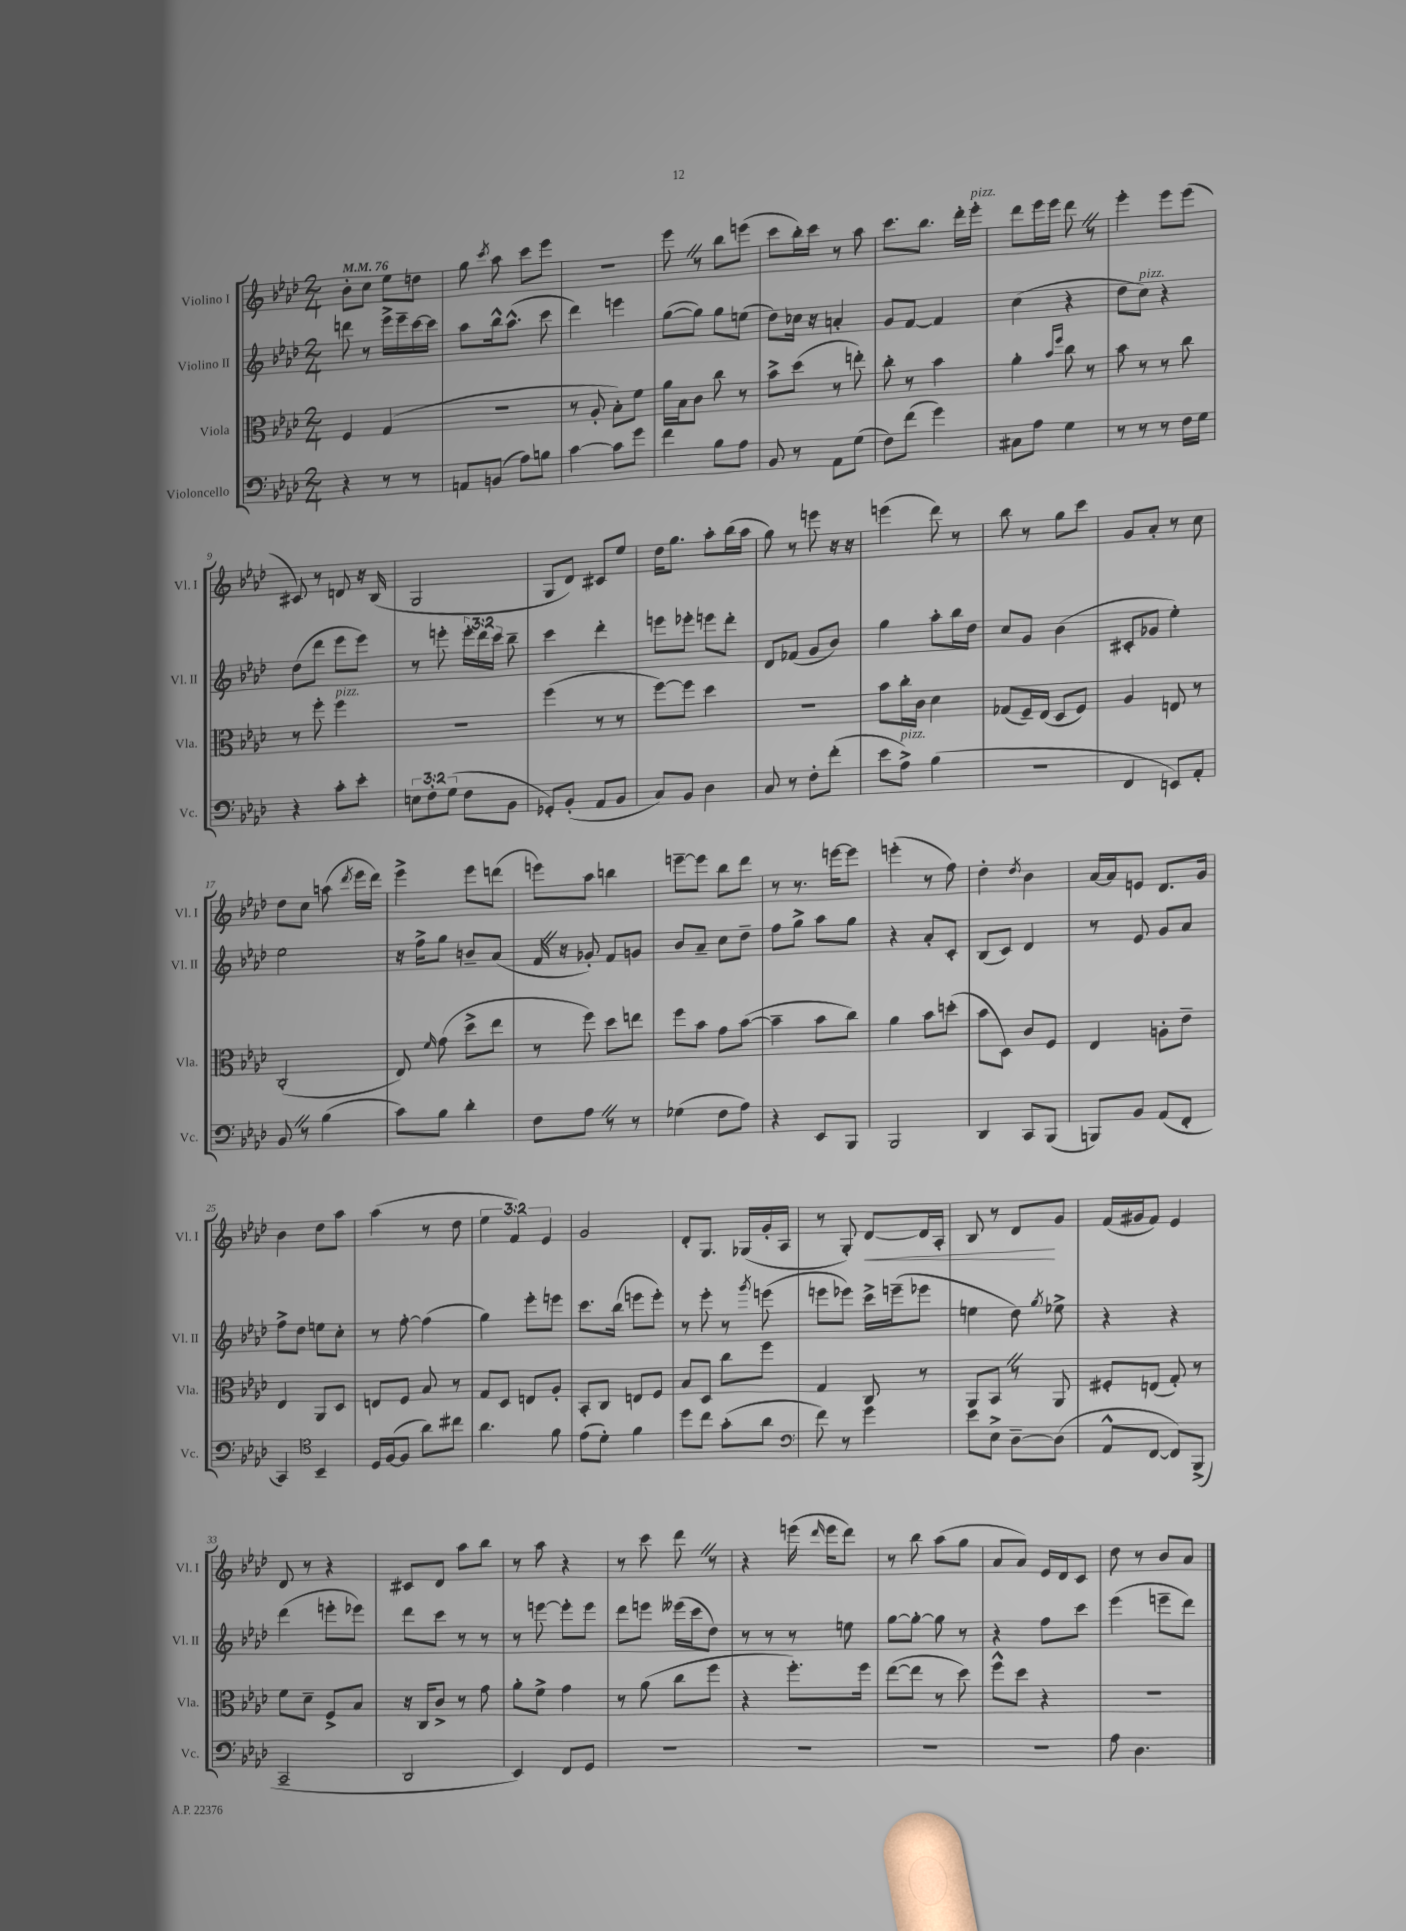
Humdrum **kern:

**kern	**kern	**kern	**kern	**dynam
*part4	*part3	*part2	*part1	*part1
*staff4	*staff3	*staff2	*staff1	*staff1
*I"Violoncello	*I"Viola	*I"Violino II	*I"Violino I	*
*I'Vc.	*I'Vla.	*I'Vl. II	*I'Vl. I	*
*clefF4	*clefC3	*clefG2	*clefG2	*
*k[b-e-a-d-]	*k[b-e-a-d-]	*k[b-e-a-d-]	*k[b-e-a-d-]	*
*M2/4	*M2/4	*M2/4	*M2/4	*
*MM76	*MM76	*MM76	*MM76	*
=1	=1	=1	=1	=1
4r	4F/	8dddn\	8b-'\L	.
.	.	8r	8cc\J	.
8r	(4G/	16eee-^\LL	8ee-\L	.
.	.	16eee-~\	.	.
8r	.	[16ccc\	8ddn\J	.
.	.	16ccc\JJ]	.	.
=2	=2	=2	=2	=2
8AAn/L	2r	8aa-\L	8gg\	.
.	.	.	8qccc/	.
(8BBn/J	.	16bb-^^\k	8aa-\	.
.	.	(8.aa-^^\J	.	.
8A-\L)	.	.	8ccc\L	.
8Bn\J	.	8ccc\	8eee-\J	.
=3	=3	=3	=3	=3
[4c\	8r	4ddd-\)	2r	.
.	8A-'/	.	.	.
8c\L]	8B-'\L)	4eeen\	.	.
8g\J	8f\J	.	.	.
=4	=4	=4	=4	=4
4f\	16a-\LL	([8gg\L	8eee-Z\	.
.	16B-\J	.	.	.
.	8c\J	8gg\J])	8r	.
8B-\L	8cc\	8gg\L	8bb-\L	.
8A-\J	8r	(8een\J	(8eeen\J	.
=5	=5	=5	=5	=5
8BB-/	8b-^\L	8dd-\L)	8ccc\L	.
8r	(8dd-\J	16cc-X\Jk	16bb-'\L)	.
.	.	16r	16ccc\JJ	.
8AA-\L	8r	4an'/	8r	.
(8G\J	8een'\)	.	8aa-\	.
=6	=6	=6	=6	=6
8F\L)	8cc'\	8g/L	8.ccc\L	.
(8f\J	8r	[8f/J	.	.
.	.	.	8.bb-\J	.
4g\)	4b-\	4f/]	.	.
.	.	.	16ddd-'\LL	.
!	!	!	!LO:TX:a:i:t=pizz.	!
.	.	.	16eee-'\JJ	.
=7	=7	=7	=7	=7
8C#X\L	4a-'\	(4cc\	8ddd-\L	.
8A-\J	.	.	16eee-\L	.
.	.	.	16eee-\JJ	.
.	16qqb-/LL	.	.	.
.	16qqff/JJ	.	.	.
4G\	8cc\	4r	8ddd-Z\	.
.	8r	.	8r	.
=8	=8	=8	=8	=8
8r	8b-\	8dd-\L	4eee-'\	.
!	!	!LO:TX:a:i:t=pizz.	!	!
8r	8r	8cc\J)	.	.
8r	8r	4r	8eee-\L	.
16F\LL	8cc\	.	(8eee-\J	.
16G\JJ	.	.	.	.
!!LO:LB:g=z
=9	=9	=9	=9	=9
4r	8r	(8dd-\L	8c#X/)	.
.	8ff'\	8ddd-\J	8r	.
!	!LO:TX:a:i:t=pizz.	!	!	!
8c'\L	4ff\	8eee-\L	8dn/	.
8e-'\J	.	8eee-\J)	16r	.
.	.	.	(16B-/	.
=10	=10	=10	=10	=10
12En\L	2r	8r	2G/	.
12F'\	.	.	.	.
.	.	8eeen'\	.	.
(12G\J	.	.	.	.
8F\L	.	24eee'\LL	.	.
.	.	24ddd-\	.	.
.	.	24ccc\JJ	.	.
8BB-\J	.	8bb-~\	.	.
=11	=11	=11	=11	=11
8GG-X'/L)	(4ff\	4ccc\	8G/L	.
(8BB-'/J	.	.	8d-/J)	.
8AA-/L	8r	4ddd-'\	8c#X/L	.
8BB-/J	8r	.	8ee-/J	.
=12	=12	=12	=12	=12
8C/L)	[8ff\L)	8eeen\L	16dd-\KL	.
.	.	.	8.gg\J	.
8BB-/J	8ff\J]	8eee-X'\J	.	.
4D-\	4dd-\	8eeen\L	8aa-'\L	.
.	.	8ddd-'\J	(16bb-\L	.
.	.	.	16aa-\JJ	.
=13	=13	=13	=13	=13
8C/	2r	8d-/L	8gg\)	.
8r	.	(8f-X/J	8r	.
8F'\L	.	8g/L	8eeen\	.
(8f'\J	.	8b-/J)	16r	.
.	.	.	16r	.
=14	=14	=14	=14	=14
8e-\L	8b-\L	4gg\	(4eeen\	.
!LO:TX:a:i:t=pizz.	!	!	!	!
8A-^\J)	16cc'\L	.	.	.
.	16c\JJ	.	.	.
(4B-\	4d-\	8aa-'\L	8ddd-\)	.
.	.	16bb-\L	8r	.
.	.	16dd-\JJ	.	.
=15	=15	=15	=15	=15
2r	(8G-X/L	8cc/L	8bb-\	.
.	16F~/L)	8g/J	8r	.
.	(16E-/JJ	.	.	.
.	8D-/L	(4b-\	8gg\L	.
.	8F/J)	.	8ccc\J	.
=16	=16	=16	=16	=16
4FF/	4A-/	8c#X'/L	8g/L	.
.	.	8g-X/J	8a-'/J	.
8EEn/L)	8En/	4ee-'\)	8r	.
8AA-'/J	8r	.	8cc\	.
!!LO:LB:g=z
=17	=17	=17	=17	=17
8BB-Z/	(2C'/	2ee-\	8dd-\L	.
8r	.	.	8cc\J	.
(4B-\	.	.	(8aan\	.
.	.	.	8qddd-/	.
.	.	.	16eee-\LL	.
.	.	.	16ddd-\JJ)	.
=18	=18	=18	=18	=18
8c\L)	8E-/)	16r	4eee-^\	.
.	.	16ff^\KL	.	.
.	16qqf/	.	.	.
8B-\J	(8g\	8gg\J	.	.
4d-'\	8dd-^\L	8bn~/L	8eee-\L	.
.	8ee-\J	(8a-/J	(8dddn\J	.
=19	=19	=19	=19	=19
8F\L	8r	16fZ/	8eeen\L)	.
.	.	16r	.	.
8A-Z\J	8ff\)	8g-X'/)	8aa-\J	.
8r	8dd-\L	8f/L	4bbn\	.
8r	8een\J	8gn/J	.	.
=20	=20	=20	=20	=20
(4G-X\	8ff\L	8b-/L	[8eeen~\L	.
.	8b-\J	8a-~/J	8eee\J]	.
8F\L	8g\L	8cc\L	8bb-\L	.
8A-\J)	([8b-\J	8dd-~\J	8ddd-\J	.
=21	=21	=21	=21	=21
4r	4b-~\]	8ff\L	8r	.
.	.	8gg^\J	8.r	.
8EE-/L	8b-\L	8aa-\L	.	.
.	.	.	[16eeen\KL	.
8BBB-/J	8cc\J)	8gg\J	8eee\J]	.
=22	=22	=22	=22	=22
2BBB-/	4a-\	4r	(4eeen'\	.
.	8b-\L	8a-'/L	8r	.
.	(8ddn'\J	8c'/J	8ff\)	.
=23	=23	=23	=23	=23
4DD-/	8b-\L	(8B-/L	4dd-'\	.
.	8D-\J)	8c/J)	.	.
.	.	.	8qdd-/	.
8CC/L	8c/L	4d-/	4b-\	.
(8BBB-/J	8F/J	.	.	.
=24	=24	=24	=24	=24
8BBBn/L)	4E-/	8r	[16a-/LL	.
.	.	.	16a-/J]	.
8BB-/J	.	8e-/	8en/J	.
(8AA-/L	8An'\L	8g/L	8.d-/L	.
8FF'/J	8e-~\J	8a-/J	.	.
.	.	.	16g/Jk	.
!!LO:LB:g=z
=25	=25	=25	=25	=25
4CC/)	4E-/	8ff^\L	4b-\	.
.	.	8dd-\J	.	.
*clefC4	*	*	*	*
4BB-~/	8AA-/L	8een\L	8dd-\L	.
.	8D-/J	8cc'\J	8aa-\J	.
=26	=26	=26	=26	=26
16D-/LL	8En/L	8r	(4aa-\	.
([16F/J	.	.	.	.
8F/J]	8F/J	[8ff'\	.	.
8a-\L)	8B-/	(4ff\]	8r	.
8cc#X\J	8r	.	8dd-\	.
=27	=27	=27	=27	=27
4.a-\	8G/L	4gg\)	6ee-\	.
.	8D-/J	.	.	.
.	.	.	6f/)	.
.	8En/L	8eee-'\L	.	.
.	.	.	6e-/	.
8f\	8A-'/J	8eeen\J	.	.
=28	=28	=28	=28	=28
(8e-\L	8BB-'/L	8.ccc\L	2g/	.
8d-'\J)	8C/J	.	.	.
.	.	(16bb-\Jk	.	.
4f\	8En/L	8eeen\L	.	.
.	8F/J	8eee'\J)	.	.
=29	=29	=29	=29	=29
8dd-\L	8B-/L	8r	8d-'/L	.
8cc\J	8D-/J	8eee-'\	8.G/J	.
(8g'\L	8cc\L	8r	.	.
.	.	.	(16G-X/LL	.
.	.	8qggg/	.	.
8a-\J	8ff\J	(8eeen\	16g'/	.
.	.	.	16A-/JJ	.
=30	=30	=30	=30	=30
*clefF4	*	*	*	*
8f\)	4G/	8eeen\L	8r	.
8r	.	8eee-X\J)	8G'/)	.
!	!	!	!	!LO:HP:b
4g\	8C/	16ccc^\LL	[8d-/L	<
.	.	(16eeen~\J	.	.
.	8r	8eee-X\J	16d-/L]	.
.	.	.	16A-'/JJ	.
=31	=31	=31	=31	=31
8e-\L	8AA-/L	4een\	8B-/	.
8E-^\J	8BB-Z/J	.	8r	.
[8D-~\L	8r	8dd-\)	8d-/L	.
.	.	8qgg/	.	.
(8D-\J]	8AA-/	8ee-X^\	8g/J	[
=32	=32	=32	=32	=32
8AA-^^/L	8F#X'/L	4r	(16f/LL	.
.	.	.	16g#X/J	.
[8FF/J	(8En/J	.	8f/J)	.
8FF/L])	8G'/)	4r	4e-/	.
(8BBB-^/J	8r	.	.	.
!!LO:LB:g=z
=33	=33	=33	=33	=33
2CC~/	8f\L	(4ddd-\	8d-/	.
.	8d-~\J	.	8r	.
.	8F^/L	8eeen'\L	4r	.
.	8B-/J	8eee-X\J)	.	.
=34	=34	=34	=34	=34
2DD-/	16r	8ddd-\L	8c#X/L	.
.	16C/KL	.	.	.
.	8c^/J	8ccc\J	8d-/J	.
.	8r	8r	8aa-\L	.
.	8g\	8r	8bb-\J	.
=35	=35	=35	=35	=35
4EE-/)	8a-'\L	8r	8r	.
.	8f^\J	[8eeen\	8aa-\	.
8FF/L	4g\	8eee'\L]	4r	.
8GG/J	.	8eee\J	.	.
=36	=36	=36	=36	=36
2r	8r	8ddd-\L	8r	.
.	(8a-\	8eeen\J	8ccc\	.
.	8cc\L	(16eee--X\LL	8ddd-Z\	.
.	.	16ccc\J	.	.
.	8ff\J	8dd-\J)	8r	.
=37	=37	=37	=37	=37
2r	4r	8r	4r	.
.	.	8r	.	.
.	8.ff'\L)	8r	(16eeen\	.
.	.	.	16qqddd-/	.
.	.	.	16eee\KL	.
.	.	8een\	8ddd-\J)	.
.	16ff\Jk	.	.	.
=38	=38	=38	=38	=38
2r	([8ee-\L	[8gg\L	8r	.
.	8ee-\J]	8gg'\J_	8bb-\	.
.	8r	8gg\]	(8aa-\L	.
.	8dd-\)	8r	8gg\J	.
=39	=39	=39	=39	=39
2r	8ff^^\L	4r	8a-/L	.
.	8dd-\J	.	8a-/J)	.
.	4r	8ff\L	16e-/LL	.
.	.	.	16d-/J	.
.	.	8ccc\J	8c/J	.
=40	=40	=40	=40	=40
8A-\	2r	(4eee-\	8dd-\	.
4.D-\	.	.	8r	.
.	.	8eeen~\L	8b-/L	.
.	.	8ddd-\J)	8a-/J	.
==	==	==	==	==
*-	*-	*-	*-	*-
